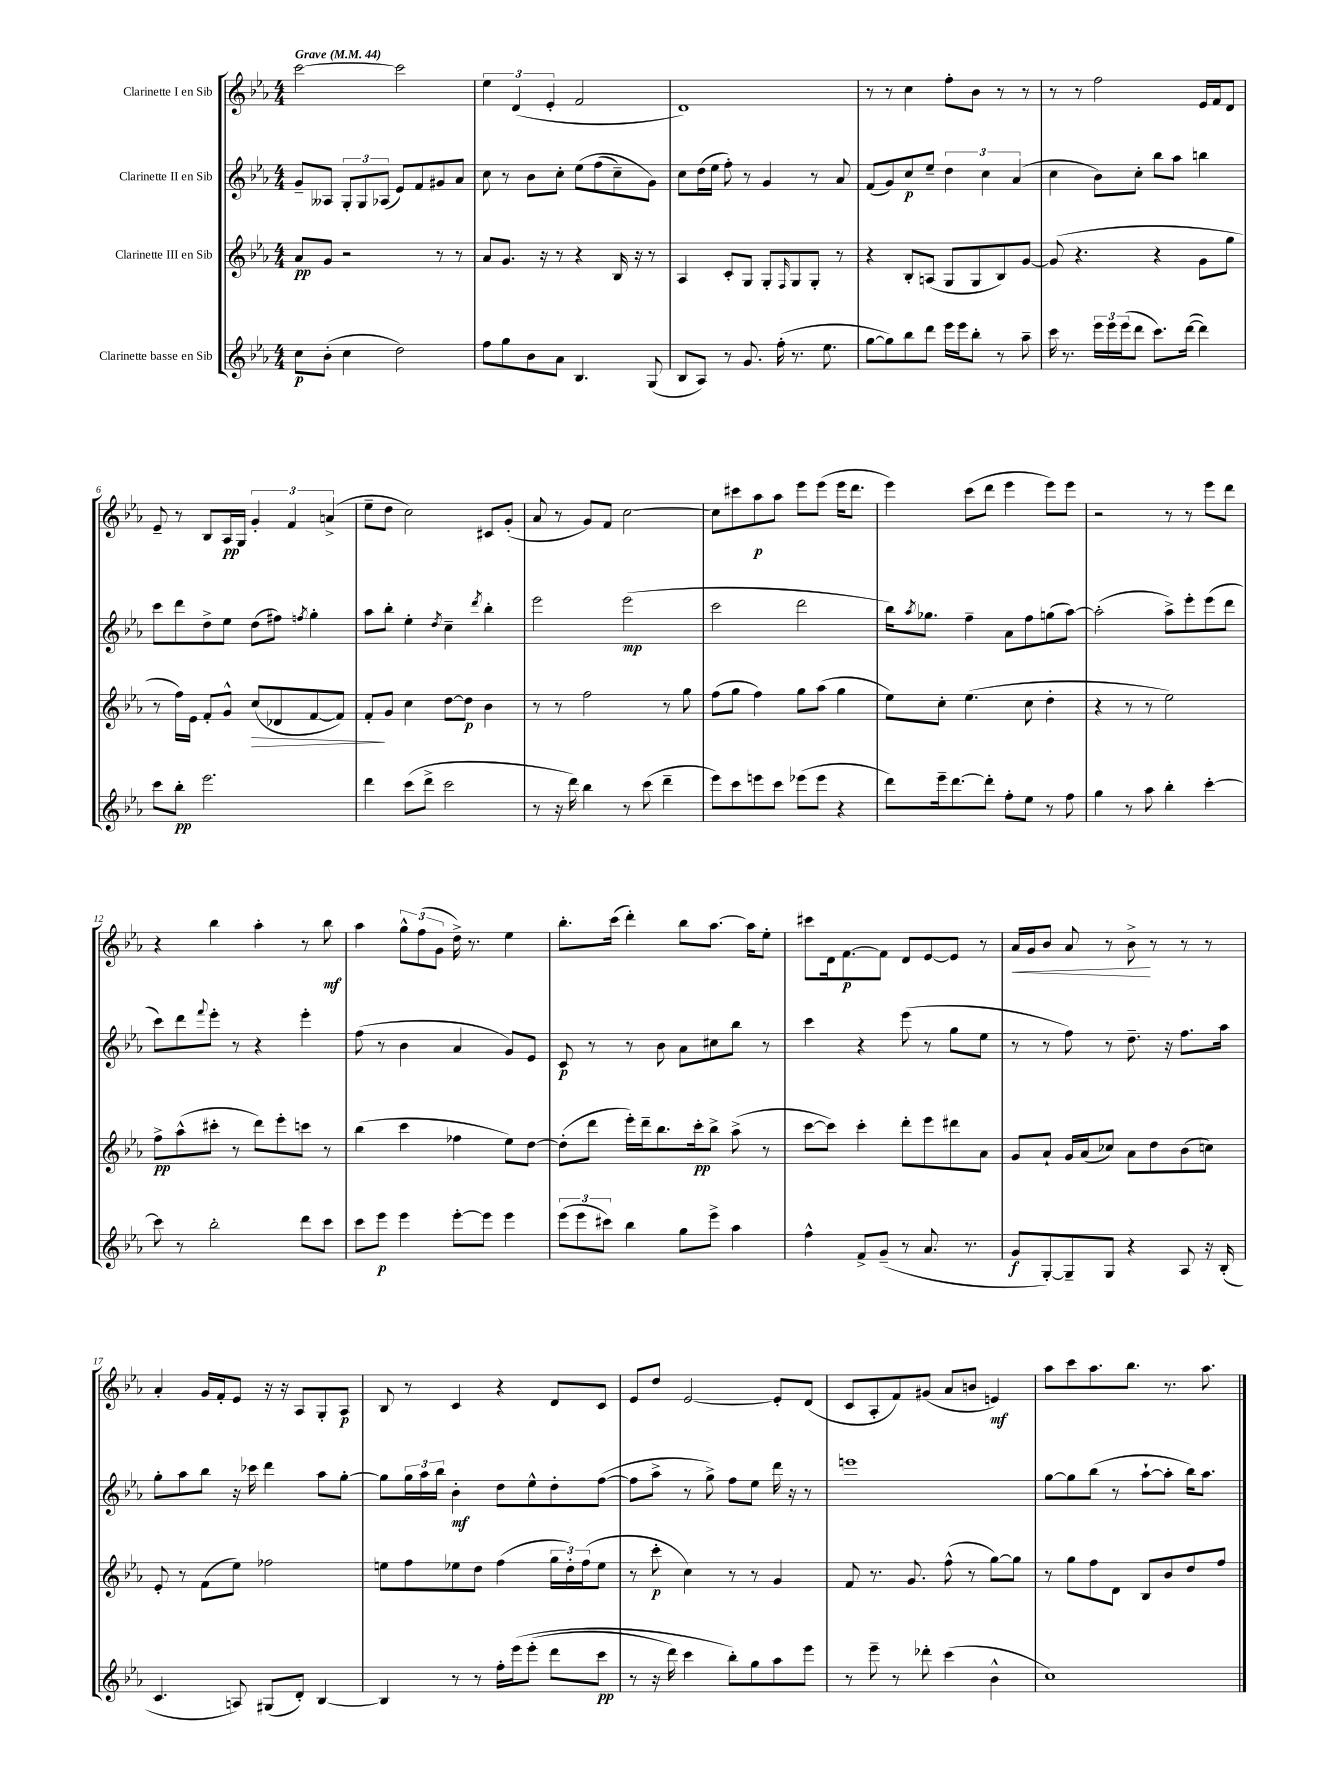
<<
\new StaffGroup <<
\new Staff = "s0" \with { instrumentName = "Clarinette I en Sib" } {
    \clef treble \key ees \major \numericTimeSignature \time 4/4 \tempo "Grave" 4 = 44
    c'''2~ c'''2 |
    \tuplet 3/2 { ees''4 d'4( ees'4-. } f'2 |
    d'1) |
    r8 r8 c''4 f''8-. bes'8 r8 r8 |
    r8 r8 f''2 ees'16 f'16 d'8 |
    ees'8-- r8 bes8 aes16\pp g16 \tuplet 3/2 { g'4-. f'4 a'4->( } |
    ees''8-- d''8 c''2) cis'8 g'8-.( |
    aes'8 r8 g'8) f'8 c''2~ |
    c''8 cis'''8 aes''8\p aes''8 ees'''8 ees'''8( ees'''16 d'''8. |
    ees'''4) c'''8( d'''8 ees'''4 ees'''8) ees'''8 |
    r2 r8 r8 ees'''8 d'''8 |
    r4 bes''4 aes''4-. r8 bes''8\mf |
    aes''4 \tuplet 3/2 { g''8-^ f''8( g'8 } d''16->) r8. ees''4 |
    bes''8.-. c'''16( d'''4-.) bes''8 aes''8.~ aes''16 ees''8-. |
    cis'''8 d'16 f'8.~\p f'8 d'8 ees'8~ ees'8 r8 |
    aes'16\< g'16 bes'8 aes'8 r8 bes'8->\! r8 r8 r8 |
    aes'4-. g'16 f'16-. ees'8 r16 r16 aes8 g8-. aes8\p |
    bes8 r8 c'4 r4 d'8 c'8 |
    ees'8 d''8 ees'2~ ees'8-. d'8( |
    c'8 aes8-. f'8) gis'8( aes'8 b'8 e'4\mf) |
    aes''8 c'''8 aes''8. bes''8. r8. aes''8. \bar "|." |
}
\new Staff = "s1" \with { instrumentName = "Clarinette II en Sib" } {
    \clef treble \key ees \major \numericTimeSignature \time 4/4
    g'8-- aeses8 \tuplet 3/2 { g8-. g8 aes8( } ees'8) f'8 gis'8 aes'8 |
    c''8 r8 bes'8 c''8-. ees''8\( f''8( c''8--) g'8\) |
    c''8 d''16( ees''16 f''8-.) r8 g'4 r8 aes'8 |
    f'8( g'8) c''8\p ees''8-- \tuplet 3/2 { d''4 c''4 aes'4( } |
    c''4 bes'8) c''8-. bes''8 aes''8 b''4 |
    c'''8 d'''8 d''8-> ees''8 d''8( fis''8) \acciaccatura { f''8 } g''4-. |
    aes''8 bes''8-. ees''4-. \acciaccatura { d''8 } c''4-- \acciaccatura { d'''8 } bes''4-. |
    ees'''2 ees'''2\mp( |
    c'''2 d'''2 |
    bes''16) \acciaccatura { aes''8 } ges''8. f''4-- aes'8 f''8 g''8( aes''8~) |
    aes''2-.( aes''8->) ees'''8-. ees'''8( d'''8 |
    c'''8) d'''8 \appoggiatura { f'''8 } ees'''8-. r8 r4 ees'''4-. |
    f''8( r8 bes'4 aes'4 g'8) ees'8 |
    c'8\p r8 r8 bes'8 aes'8 cis''8 bes''8 r8 |
    c'''4 r4 ees'''8( r8 g''8 ees''8 |
    r8 r8 f''8) r8 d''8.-- r16 f''8. aes''16 |
    g''8-. aes''8 bes''8 r16 ces'''16 d'''4 aes''8 g''8~-. |
    g''8 \tuplet 3/2 { g''16 aes''16 bes''16 } bes'4-.\mf d''8 ees''8-^ d''8-. f''8~( |
    f''8 aes''8-> r8 g''8->) f''8 ees''8 d'''16 r16 r8 |
    e'''1 |
    g''8~ g''8 bes''8( r8 aes''8~-! aes''8-. bes''16) aes''8. \bar "|." |
}
\new Staff = "s2" \with { instrumentName = "Clarinette III en Sib" } {
    \clef treble \key ees \major \numericTimeSignature \time 4/4
    aes'8\pp g'8 r2 r8 r8 |
    aes'8 g'8. r16 r8 r4 bes16 r16 r8 |
    aes4 c'8-. g8 g8-. \grace { f16 } g8 g8-. r8 |
    r4 bes8-. a8( g8 g8 bes8) g'8~ |
    g'8( r4. r4 g'8 g''8 |
    r8 f''16) ees'16 f'8-. g'8-^ c''8\>( des'8 f'8~ f'8) |
    f'8-.\! g'8 c''4 d''8~ d''8\p bes'4 |
    r8 r8 f''2 r8 g''8 |
    f''8( g''8 f''4) g''8 aes''8( g''4 |
    ees''8) c''8-. ees''4.( c''8 d''4-. |
    r4 r8 r8 ees''2) |
    f''8->\pp aes''8-^( cis'''8-. r8 d'''8) ees'''8-. c'''8 r8 |
    bes''4( c'''4 fes''4 ees''8) d''8~ |
    d''8-.( d'''8 ees'''16-.) d'''16-- bes''8. c'''16-.\pp bes''8-> aes''8->( r8 |
    c'''8~ c'''8) c'''4-. d'''8-. ees'''8 dis'''8 aes'8 |
    g'8 aes'8-! g'16 aes'16( ces''8) aes'8 d''8 bes'8( c''8) |
    ees'8-. r8 f'8( ees''8) fes''2 |
    e''8 f''8 ees''8 d''8 f''4( \tuplet 3/2 { g''16 d''16-.) f''16( } ees''8 |
    r8 c'''8-.\p c''4) r8 r8 g'4 |
    f'8 r8. g'8. f''8-^( r8 g''8~) g''8 |
    r8 g''8 f''8 d'8 bes8 bes'8 d''8 f''8 \bar "|." |
}
\new Staff = "s3" \with { instrumentName = "Clarinette basse en Sib" } {
    \clef treble \key ees \major \numericTimeSignature \time 4/4
    c''8\p bes'8-.( c''4 d''2) |
    f''8 g''8 bes'8 aes'8 bes4. g8( |
    bes8 aes8) r8 g'8. f''16-.( r8. ees''8. |
    g''8~ g''8) bes''8 d'''8 ees'''16 ees'''16 bes''8-. r8 aes''8-- |
    c'''16 r8. \tuplet 3/2 { ees'''16 ees'''16 ees'''16( } d'''8 c'''8.) d'''16~( d'''4) |
    c'''8 bes''8-.\pp ees'''2. |
    d'''4 c'''8( d'''8-> c'''2 |
    r8 r16 d'''16) bes''4 r8 c'''8( d'''4-- |
    ees'''8) c'''8 e'''8 c'''8 ees'''8( ees'''8 r4 |
    d'''8) ees'''16-- d'''8.~ d'''8-. f''8-. ees''8 r8 f''8 |
    g''4 r8 aes''8 bes''4-. c'''4~-. |
    c'''8 r8 bes''2-. d'''8 c'''8 |
    c'''8 ees'''8\p ees'''4 ees'''8~-. ees'''8 ees'''4 |
    \tuplet 3/2 { ees'''8( ees'''8 cis'''8) } bes''4 g''8 ees'''8-> aes''4 |
    f''4-^ f'8-> g'8--( r8 aes'8. r8. |
    g'8\f g8~-.) g8-- g8 r4 aes8 r16 bes16-.( |
    c'4. a8) gis8( d'8-.) bes4~ |
    bes4 r8 r8 f''16-. ees'''16\( ees'''8-.( d'''8 c'''8\pp |
    r8 r16 d'''16) c'''4 bes''8-.\) g''8 aes''8 ees'''8 |
    r8 ees'''8-- r8 des'''8-. c'''4( bes'4-^ |
    c''1) \bar "|." |
}
>>
>>
